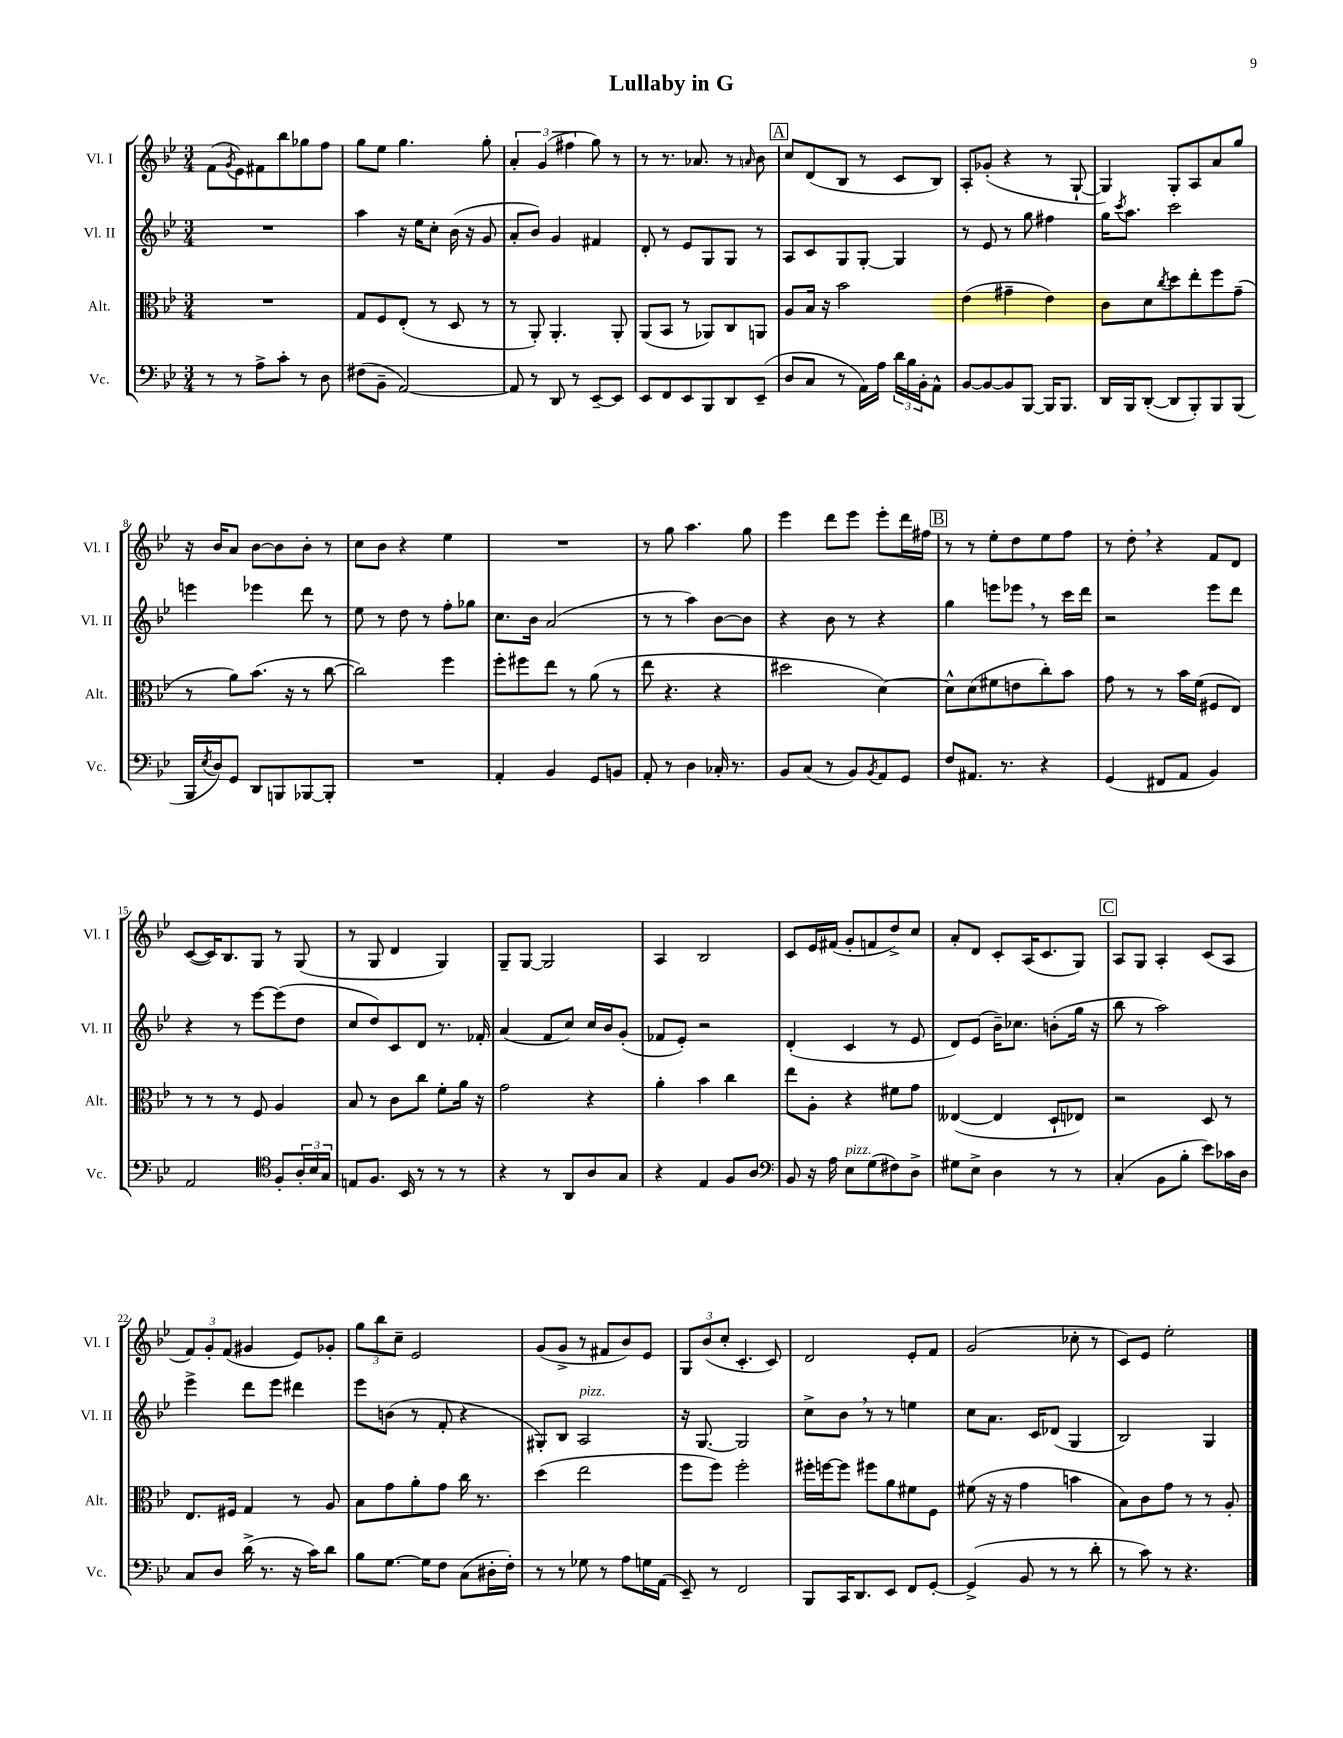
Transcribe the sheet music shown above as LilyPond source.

\header { title = "Lullaby in G" }
<<
\new StaffGroup <<
\new Staff = "s0" \with { instrumentName = "Vl. I" shortInstrumentName = "Vl. I" } {
    \clef treble \key bes \major \numericTimeSignature \time 3/4
    f'8( \acciaccatura { g'8 } ees'8) fis'8 bes''8 ges''8 f''8 |
    g''8 ees''8 g''4. g''8-. |
    \tuplet 3/2 { a'4-. g'4( fis''4 } g''8) r8 |
    r8 r8. aes'8. r8 \grace { a'16 } bes'8 |
    \mark \markup { \box "A" } c''8 d'8( bes8 r8 c'8 bes8) |
    a8-. ges'8-.( r4 r8 g8~-! |
    g4) g8-. a8 a'8 g''8 |
    r16 bes'16 a'8 bes'8~ bes'8 bes'8-. r8 |
    c''8 bes'8 r4 ees''4 |
    R2. |
    r8 g''8 a''4. g''8 |
    ees'''4 d'''8 ees'''8 ees'''8-. d'''16 fis''16 |
    \mark \markup { \box "B" } r8 r8 ees''8-. d''8 ees''8 f''8 |
    r8 d''8-. \breathe r4 f'8 d'8 |
    c'8~( c'16) bes8. g8 r8 g8( |
    r8 g8 d'4 g4) |
    g8-- g8~ g2 |
    a4 bes2 |
    c'8 ees'16 fis'16( g'8-. f'8 d''8->) c''8 |
    a'8-. d'8 c'8-. a16( c'8. g8) |
    \mark \markup { \box "C" } a8 g8 a4-. c'8( a8 |
    \tuplet 3/2 { f'8) g'8-. f'8( } gis'4 ees'8) ges'8-. |
    \tuplet 3/2 { g''8 bes''8 c''8-- } ees'2 |
    g'8( g'8-> r8 fis'8 bes'8) ees'8 |
    \tuplet 3/2 { g8 bes'8( c''8-. } c'4.-. c'8) |
    d'2 ees'8-. f'8 |
    g'2( ces''8-. r8 |
    c'8) ees'8 ees''2-. \bar "|." |
}
\new Staff = "s1" \with { instrumentName = "Vl. II" shortInstrumentName = "Vl. II" } {
    \clef treble \key bes \major \numericTimeSignature \time 3/4
    R2. |
    a''4 r16 ees''16 c''8-. bes'16( r16 g'8 |
    a'8-. bes'8) g'4 fis'4 |
    d'8-. r8 ees'8 g8 g8 r8 |
    \mark \markup { \box "A" } a8 c'8 g8 g8~-. g4 |
    r8 ees'8 r8 g''8 fis''4 |
    g''16 \acciaccatura { c'''8 } a''8. c'''2 |
    e'''4 ees'''4 d'''8 r8 |
    ees''8 r8 d''8 r8 f''8-. ges''8 |
    c''8. bes'16 a'2( |
    r8 r8 a''4) bes'8~ bes'8 |
    r4 bes'8 r8 r4 |
    \mark \markup { \box "B" } g''4 e'''8 ees'''8 \breathe r8 c'''16 d'''16 |
    r2 ees'''8 d'''8 |
    r4 r8 ees'''8~ ees'''8( d''8 |
    c''8 d''8) c'8 d'8 r8. fes'16-. |
    a'4( f'8 c''8) c''16 bes'16 g'8-.( |
    fes'8 ees'8-.) r2 |
    d'4-.( c'4 r8 ees'8 |
    d'8) ees'8( bes'16--) ces''8. b'8-.( g''16 r16 |
    \mark \markup { \box "C" } bes''8 r8 a''2) |
    ees'''4-> d'''8 ees'''8 dis'''4 |
    ees'''8 b'8( r8 f'8-. r4 |
    gis8-.) bes8 a2^\markup { \italic "pizz." } |
    r16 g8.~ g2 |
    c''8-> bes'8 \breathe r8 r8 e''4 |
    c''8 a'8. c'16 des'8( g4 |
    bes2) g4 \bar "|." |
}
\new Staff = "s2" \with { instrumentName = "Alt." shortInstrumentName = "Alt." } {
    \clef alto \key bes \major \numericTimeSignature \time 3/4
    R2. |
    g8 f8 ees8-.( r8 d8 r8 |
    r8 a,8-.) a,4.-. a,8-. |
    a,8( bes,8 r8 aes,8) c8 a,8 |
    \mark \markup { \box "A" } a8 bes16 r16 bes'2 |
    ees'4( gis'4-- ees'4) |
    c'8 d'8 \acciaccatura { c''8 } d''8 ees''8-. f''8 g'8--( |
    r8 a'8) bes'8.( r16 r8 c''8~ |
    c''2) f''4 |
    f''8-. fis''8 ees''8 r8 a'8( r8 |
    ees''8 r4. r4 |
    dis''2 d'4~) |
    \mark \markup { \box "B" } d'8-^ d'8( fis'8 e'8 c''8-.) bes'8 |
    g'8 r8 r8 bes'16 f'16( fis8 ees8) |
    r8 r8 r8 f8 a4 |
    bes8 r8 c'8 c''8 f'8-. a'16 r16 |
    g'2 r4 |
    a'4-. bes'4 c''4 |
    ees''8 a8-. r4 fis'8 g'8 |
    eeses4~( eeses4 d8-! ees8) |
    \mark \markup { \box "C" } r2 d8 r8 |
    ees8. fis16 g4 r8 a8 |
    bes8 g'8 a'8-. g'8 c''16 r8. |
    d''4( ees''2 |
    f''8 f''8) f''2-. |
    fis''16-. f''16~ f''8 fis''8 a'8 fis'8 f8 |
    fis'8( r16 r16 g'4 b'4 |
    bes8) c'8 g'8 r8 r8 a8-. \bar "|." |
}
\new Staff = "s3" \with { instrumentName = "Vc." shortInstrumentName = "Vc." } {
    \clef bass \key bes \major \numericTimeSignature \time 3/4
    r8 r8 a8-> c'8-. r8 d8 |
    fis8( bes,8-- a,2~) |
    a,8 r8 d,8 r8 ees,8~-- ees,8 |
    ees,8 f,8 ees,8 bes,,8 d,8 ees,8--( |
    \mark \markup { \box "A" } d8 c8 r8 a,16) a16 \tuplet 3/2 { d'16 bes16 bes,16-. } a,8-^ |
    bes,8~ bes,8~ bes,8 bes,,8~ bes,,16 bes,,8. |
    d,16 bes,,16 d,8~-.( d,8 bes,,8-.) bes,,8 bes,,8( |
    bes,,16 \acciaccatura { ees8 } d16) g,8 d,8 b,,8 bes,,8~ bes,,8-. |
    R2. |
    a,4-. bes,4 g,8 b,8 |
    a,8-. r8 d4 ces16-. r8. |
    bes,8 c8( r8 bes,8) \acciaccatura { bes,8 } a,8 g,8 |
    \mark \markup { \box "B" } f8 ais,8. r8. r4 |
    g,4( fis,8 a,8 bes,4) |
    a,2 \clef tenor f8-. \tuplet 3/2 { a16-. bes16 g16 } |
    e8 f8. bes,16 r8 r8 r8 |
    r4 r8 a,8 a8 g8 |
    r4 ees4 f8 a8 |
    \clef bass bes,8 r16 a16 ees8^\markup { \italic "pizz." } g8( fis8) d8-> |
    gis8 ees8-> d4 r8 r8 |
    \mark \markup { \box "C" } c4-.( bes,8 bes8-. ees'8) ces'16 d16 |
    c8 d8 d'16->( r8. r16 c'16) d'8 |
    bes8 g8.~ g16 f8 c8( dis16-. f16-.) |
    r8 r8 ges8 r8 a8 g16 a,16( |
    ees,8--) r8 f,2 |
    bes,,8 c,16 d,8. ees,8 f,8 g,8~-. |
    g,4->( bes,8 r8 r8 d'8-. |
    r8 c'8) r8 r4. \bar "|." |
}
>>
>>
